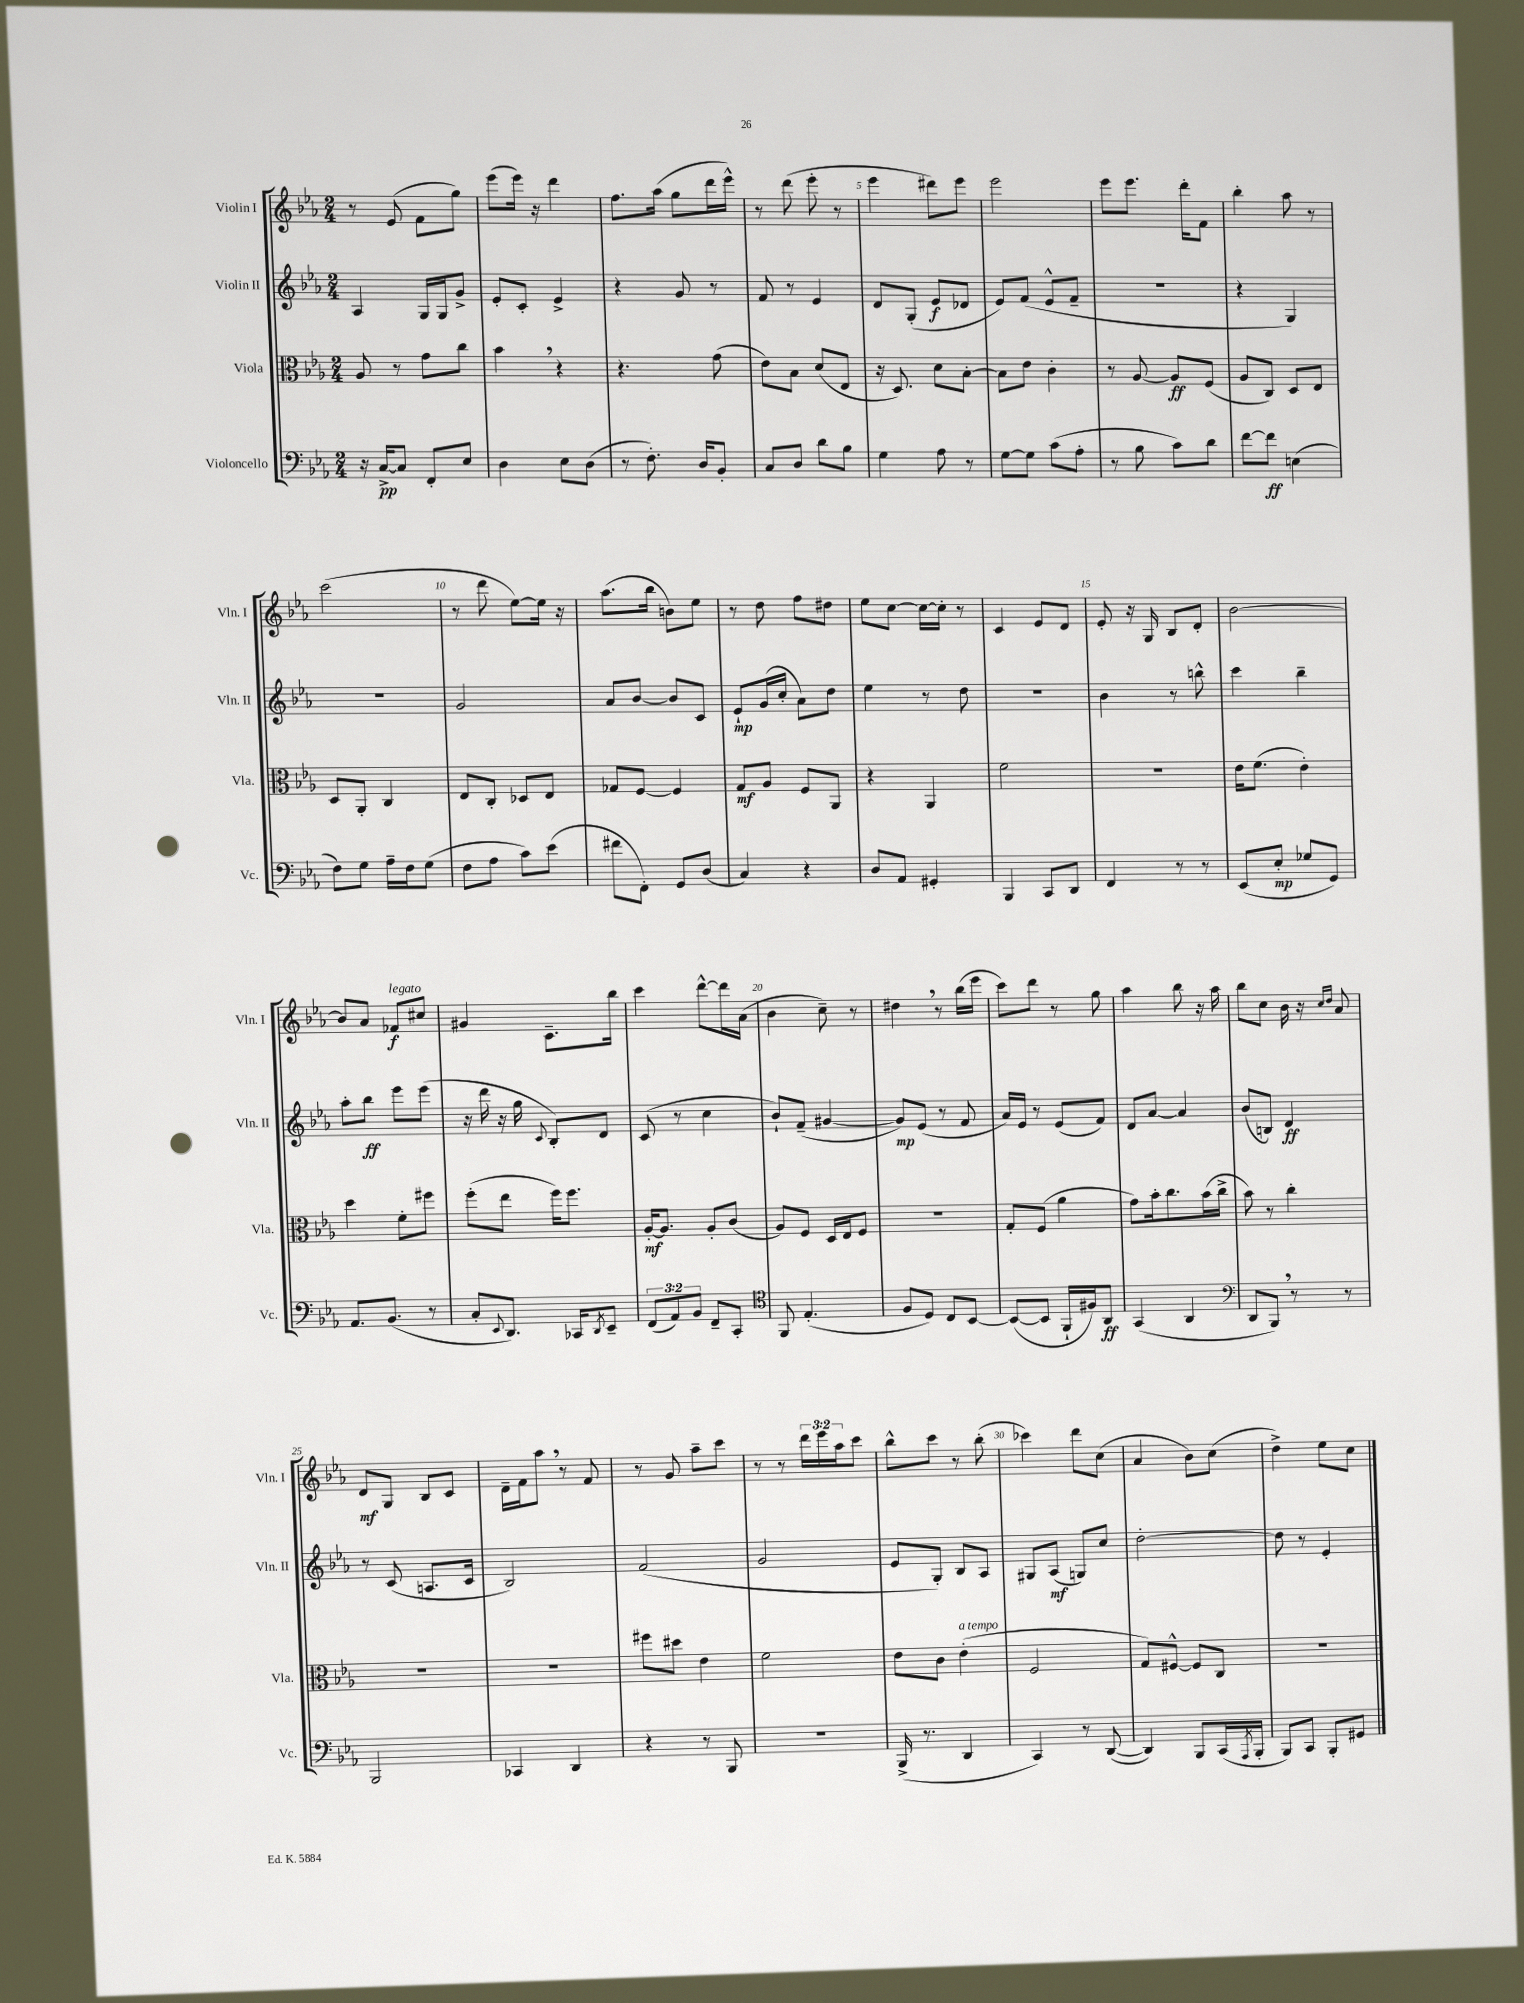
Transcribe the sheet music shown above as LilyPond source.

<<
\new StaffGroup <<
\new Staff = "s0" \with { instrumentName = "Violin I" shortInstrumentName = "Vln. I" } {
    \clef treble \key ees \major \numericTimeSignature \time 2/4 \override Staff.TupletNumber.text = #tuplet-number::calc-fraction-text
    r8 ees'8( f'8 g''8) |
    ees'''8( ees'''16) r16 d'''4 |
    f''8. aes''16( g''8 d'''16 ees'''16-^) |
    r8 d'''8( ees'''8-. r8 |
    ees'''4 dis'''8) ees'''8 |
    ees'''2 |
    ees'''8 ees'''8. d'''16-. f'8 |
    bes''4-. aes''8 r8 |
    c'''2( |
    r8 d'''8 ees''8~) ees''16 r16 |
    aes''8.( bes''16 b'8) ees''8 |
    r8 d''8 f''8 dis''8 |
    ees''8 c''8~ c''16~ c''16-. r8 |
    c'4 ees'8 d'8 |
    ees'8-. r16 g16 bes8 d'8-. |
    bes'2~ |
    bes'8 aes'8 fes'8\f^\markup { \italic "legato" } cis''8 |
    gis'4 c'8.-- bes''16 |
    c'''4 d'''8~-^ d'''16 aes'16( |
    bes'4 c''8--) r8 |
    dis''4 \breathe r8 bes''16( ees'''16 |
    c'''8) d'''8 r8 g''8 |
    aes''4 bes''8 r16 aes''16 |
    bes''8 c''8 bes'16 r16 \grace { c''16 d''16 } aes'8 |
    d'8\mf g8 bes8 c'8 |
    d'16-- f'16 aes''8 \breathe r8 f'8 |
    r8 g'8 aes''8-- c'''8 |
    r8 r8 \tuplet 3/2 { d'''16 ees'''16 aes''16 } c'''8 |
    bes''8-^ c'''8 r8 bes''8-.( |
    ces'''4) d'''8 c''8( |
    aes'4 bes'8) c''8( |
    d''4->) ees''8 c''8 \bar "|." |
}
\new Staff = "s1" \with { instrumentName = "Violin II" shortInstrumentName = "Vln. II" } {
    \clef treble \key ees \major \numericTimeSignature \time 2/4
    aes4 g16 g16 g'8-> |
    ees'8-. c'8-. ees'4-> |
    r4 g'8 r8 |
    f'8 r8 ees'4 |
    d'8 g8-.( ees'8\f des'8 |
    ees'8) f'8( ees'8-^ f'8-- |
    R2 |
    r4 g4) |
    R2 |
    g'2 |
    aes'8 bes'8~ bes'8 c'8 |
    ees'8-!\mp g'16( c''16-. aes'8) d''8 |
    ees''4 r8 d''8 |
    R2 |
    bes'4 r8 b''8-^ |
    c'''4 bes''4-- |
    aes''8-. bes''8\ff ees'''8 ees'''8( |
    r16 d'''16 r16 g''16 \appoggiatura { c'8 } bes8-.) d'8 |
    c'8( r8 c''4 |
    bes'8-!) f'8--( gis'4~ |
    gis'8\mp) ees'8( r8 f'8 |
    aes'16) ees'16 r8 ees'8( f'8) |
    d'8 aes'8~ aes'4 |
    bes'8( b8) d'4\ff |
    r8 c'8( a8. c'16 |
    bes2) |
    f'2( |
    g'2 |
    ees'8 g8-.) bes8 aes8 |
    gis8 aes8\mf( g8) c''8 |
    d''2~-. |
    d''8 r8 ees'4-. \bar "|." |
}
\new Staff = "s2" \with { instrumentName = "Viola" shortInstrumentName = "Vla." } {
    \clef alto \key ees \major \numericTimeSignature \time 2/4
    aes8 r8 g'8 c''8 |
    bes'4 \breathe r4 |
    r4. g'8( |
    ees'8) bes8 d'8( ees8 |
    r16 d8.) d'8 bes8~-. |
    bes8 ees'8 c'4-. |
    r8 aes8~ aes8\ff f8( |
    aes8 c8) d8 ees8 |
    d8 aes,8-. c4 |
    ees8 c8-. des8 ees8 |
    ges8 f8~ f4 |
    g8\mf aes8 f8 aes,8 |
    r4 aes,4 |
    f'2 |
    r2 |
    ees'16 f'8.( ees'4-.) |
    d''4 f'8-. fis''8 |
    f''8-.( ees''8 f''16) f''8. |
    aes16~-.\mf aes8. aes8-. c'8( |
    aes8) f8 d16 ees16 f8 |
    R2 |
    g8-. f8( aes'4 |
    g'8) bes'16-. c''8. bes'16( c''16-> |
    bes'8) r8 c''4-. |
    R2 |
    R2 |
    fis''8 dis''8 ees'4 |
    f'2 |
    ees'8 c'8 ees'4-.^\markup { \italic "a tempo" }( |
    f2 |
    g8) fis8~-^ fis8 c8 |
    r2 \bar "|." |
}
\new Staff = "s3" \with { instrumentName = "Violoncello" shortInstrumentName = "Vc." } {
    \clef bass \key ees \major \numericTimeSignature \time 2/4 \override Staff.TupletNumber.text = #tuplet-number::calc-fraction-text
    r16 c16~->\pp c8 f,8-. ees8 |
    d4 ees8 d8( |
    r8 f8.-.) d16 bes,8-. |
    c8 d8 d'8 bes8 |
    g4 aes8 r8 |
    g8~ g8 c'8( aes8-. |
    r8 bes8 c'8) d'8 |
    f'8~ f'8\ff e4( |
    f8) g8 aes16-- f16 g8( |
    f8 aes8 c'8) ees'8( |
    fis'8 f,8-.) g,8 d8( |
    c4) r4 |
    d8 aes,8 gis,4-. |
    bes,,4 c,8 d,8 |
    f,4 r8 r8 |
    ees,8( ees8-.\mp ges8 g,8) |
    aes,8. bes,8.( r8 |
    c8-. \appoggiatura { ees,8 } d,8.) ces,16 \acciaccatura { d,8 } ees,8-- |
    \tuplet 3/2 { f,8( aes,8) bes,8 } f,8-- c,8-. |
    \clef tenor f,8 ees4.-.( |
    f8 d8) c8 bes,8~ |
    bes,8~( bes,8 f,16-! fis16) aes,8\ff |
    g,4( aes,4 |
    \clef bass d,8 bes,,8) \breathe r8 r8 |
    bes,,2 |
    ces,4 d,4 |
    r4 r8 bes,,8 |
    r2 |
    bes,,16->( r8. d,4 |
    c,4) r8 d,8~( |
    d,4) bes,,8 c,16( \acciaccatura { aes,,8 } bes,,16-. |
    bes,,8) c,8 bes,,8-. gis,8 \bar "|." |
}
>>
>>
\layout { \context { \Score \override BarNumber.break-visibility = ##(#f #t #t) barNumberVisibility = #(every-nth-bar-number-visible 5) } }
